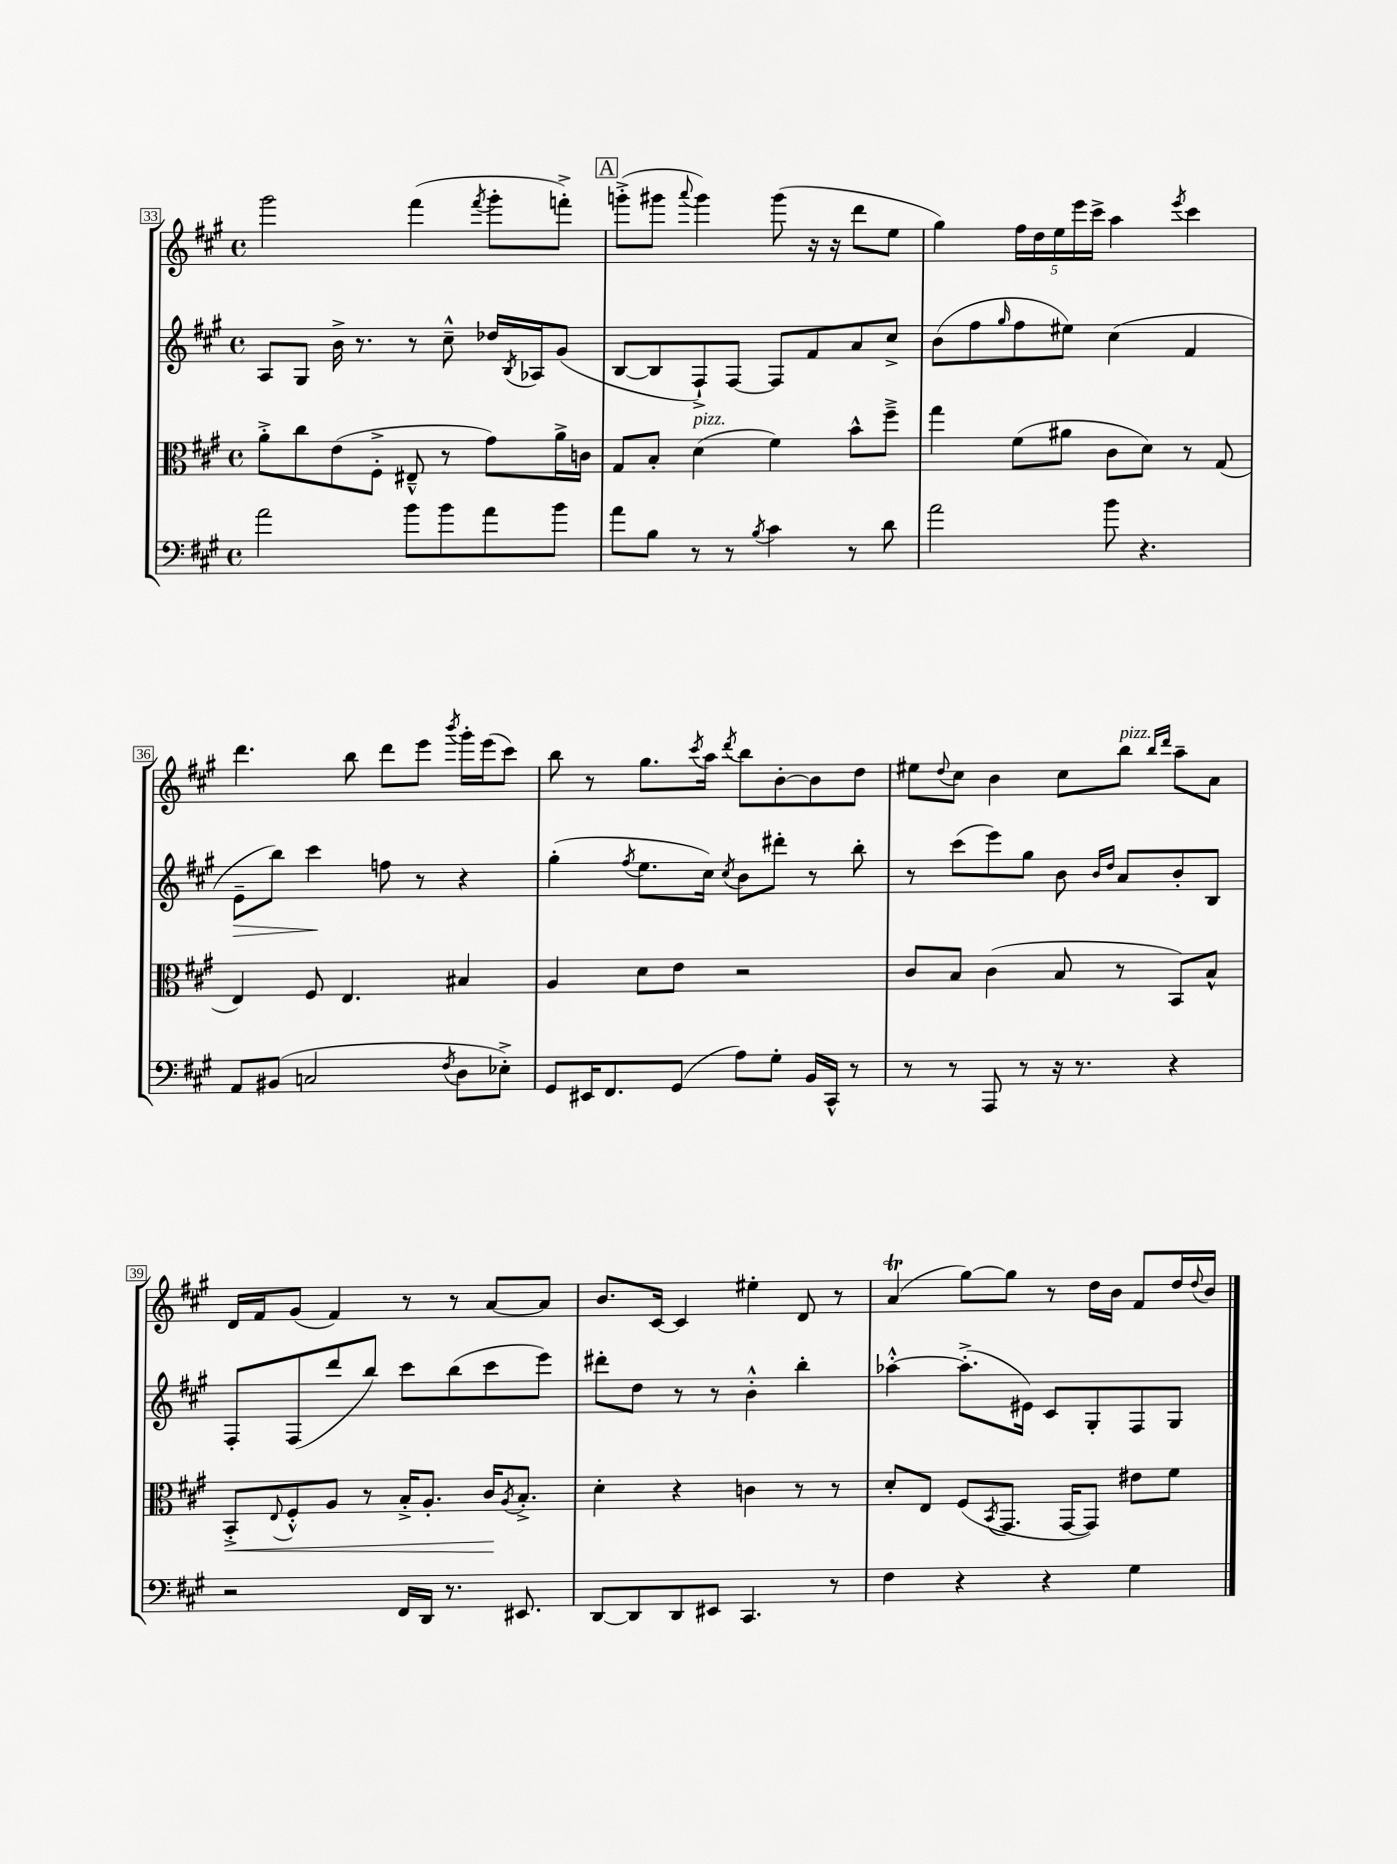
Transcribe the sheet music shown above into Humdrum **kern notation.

**kern	**kern	**dynam	**kern	**dynam	**kern
*part4	*part3	*part3	*part2	*part2	*part1
*staff4	*staff3	*staff3	*staff2	*staff2	*staff1
*clefF4	*clefC3	*	*clefG2	*	*clefG2
*k[f#c#g#]	*k[f#c#g#]	*	*k[f#c#g#]	*	*k[f#c#g#]
*M4/4	*M4/4	*	*M4/4	*	*M4/4
*met(c)	*met(c)	*	*met(c)	*	*met(c)
=33	=33	=33	=33	=33	=33
2a\	8a'^\L	.	8A/L	.	2ggg#\
.	8cc#\	.	8G#/J	.	.
.	(8e\	.	16b^\	.	.
.	.	.	8.r	.	.
.	8F#'^\J	.	.	.	.
8b\L	8E#X~^^/	.	8r	.	(4fff#\
8b\	8r	.	8cc#~^^\	.	.
.	.	.	.	.	8qfff#/
8a\	8g#\L)	.	16dd-X/LL	.	8ggg#'\L
.	.	.	8qB/	.	.
.	.	.	16A-X/J	.	.
8b\J	16a^\L	.	(8g#/J	.	8fffn'^\J)
.	16cn\JJ	.	.	.	.
!!LO:REH:place=s1:t=A
=34	=34	=34	=34	=34	=34
8a\L	8G#/L	.	[8B/L	.	(8gggn'^\L
8B\J	8B'/J	.	8B/]	.	8ggg#X\J
.	.	.	.	.	8qqaaa/
!	!LO:TX:a:i:t=pizz.	!	!	!	!
8r	(4d\	.	8F#`^/)	.	4ggg#\)
8r	.	.	[8F#/J	.	.
8qB/	.	.	.	.	.
4c#\	4f#\)	.	8F#/L]	.	(8ggg#\
.	.	.	8f#/	.	16r
.	.	.	.	.	16r
8r	8b^^\L	.	8a/	.	8ddd\L
8d\	8ff#~^\J	.	8cc#^/J	.	8ee\J
=35	=35	=35	=35	=35	=35
2a\	4gg#\	.	(8b\L	.	4gg#\)
.	.	.	8ff#\	.	.
.	.	.	16qqgg#/	.	.
.	(8f#\L	.	8ff#\	.	20ff#\LL
.	.	.	.	.	20dd\
.	.	.	.	.	20ee\
.	8a#X\J	.	8ee#X\J)	.	.
.	.	.	.	.	20eee\
.	.	.	.	.	20ccc#^\JJ
8b\	8c#\L	.	(4cc#\	.	4aa\
4.r	8d\J)	.	.	.	.
.	.	.	.	.	8qeee/
.	8r	.	4f#/	.	4ccc#\
.	(8G#/	.	.	.	.
!!LO:LB:g=z
=36	=36	=36	=36	=36	=36
!	!	!	!	!LO:HP:b	!
8AA/L	4E/)	.	8e~\L	>	4.ddd\
(8BB#X/J	.	.	8bb\J)	.	.
2Cn/	8F#/	.	4ccc#\	.	.
.	4.E/	.	.	.	8bb\
.	.	.	8ffn\	]	8ddd\L
.	.	.	8r	.	8eee\J
8qF#/	.	.	.	.	8qbbb/
8D\L	4B#X/	.	4r	.	16ggg#'\LL
.	.	.	.	.	(16eee\J
8E-X'^\J)	.	.	.	.	8ccc#\J)
=37	=37	=37	=37	=37	=37
8GG#/L	4A/	.	(4gg#'\	.	8bb\
16EE#X/K	.	.	.	.	8r
8.FF#/	.	.	.	.	.
.	.	.	8qff#/	.	.
.	8d\L	.	8.ee\L	.	8.gg#\L
(8GG#/J	8e\J	.	.	.	.
.	.	.	.	.	8qccc#/
.	.	.	16cc#\Jk)	.	16aa\Jk
.	.	.	8qcc#/	.	8qddd/
8A\L)	2r	.	8b\L	.	8bb\L
8G#'\J	.	.	8ddd#X'\J	.	[8b'\
16BB/LL	.	.	8r	.	8b\]
16CC#^^/JJ	.	.	.	.	.
8r	.	.	8bb'\	.	8dd\J
=38	=38	=38	=38	=38	=38
8r	8c#/L	.	8r	.	8ee#X\L
.	.	.	.	.	8qqdd/
8r	8B/J	.	(8ccc#\L	.	8cc#\J
8AAA/	(4c#\	.	8eee\)	.	4b\
8r	.	.	8gg#\J	.	.
16r	8B/	.	8b\	.	8cc#\L
8.r	.	.	.	.	.
.	.	.	16qqb/LL	.	.
.	.	.	16qqdd/JJ	.	.
!	!	!	!	!	!LO:TX:a:i:t=pizz.
.	8r	.	8a/L	.	8bb\J
.	.	.	.	.	16qqbb/LL
.	.	.	.	.	16qqddd/JJ
4r	8BB/L)	.	8b'/	.	8aa~\L
.	8B^^/J	.	8B/J	.	8a\J
!!LO:LB:g=z
=39	=39	=39	=39	=39	=39
!	!	!LO:HP:b	!	!	!
2r	8BB'^/L	<	8F#'/L	.	16d/LL
.	.	.	.	.	16f#/J
.	8qqE/	.	.	.	.
.	8F#'^^/	.	(8F#/	.	(8g#/J
.	8A/J	.	8ddd/	.	4f#/)
.	8r	.	8bb/J)	.	.
16FF#/LL	16B'^/KL	.	8ccc#\L	.	8r
16DD/JJ	8.A'/J	.	.	.	.
8.r	.	.	(8bb\	.	8r
.	16c#/KL	.	8ccc#\	.	[8a/L
.	8qA/	.	.	.	.
8.EE#X/	8.B'^/J	[	.	.	.
.	.	.	8eee\J)	.	8a/J]
=40	=40	=40	=40	=40	=40
[8DD/L	4d'\	.	8ddd#X'\L	.	8.b/L
8DD/]	.	.	8dd\J	.	.
.	.	.	.	.	[16c#/Jk
8DD/	4r	.	8r	.	4c#/]
8EE#X/J	.	.	8r	.	.
4.CC#/	4cn\	.	4b'^^\	.	4ee#X'\
.	8r	.	4bb'\	.	8d/
8r	8r	.	.	.	8r
=41	=41	=41	=41	=41	=41
4F#\	8d'/L	.	[4aa-X'^^\	.	(4aT/
.	8E/J	.	.	.	.
4r	(8F#/L	.	(8.aa-'^\L]	.	[8gg#\L)
.	8qBB/	.	.	.	.
.	8.GG#/J	.	.	.	8gg#\J]
.	.	.	16e#X\Jk)	.	.
4r	.	.	8c#/L	.	8r
.	[16GG#/KL	.	.	.	.
.	8GG#/J])	.	8G#'/	.	16dd\LL
.	.	.	.	.	16b\JJ
4G#\	8e#X\L	.	8F#/	.	8f#/L
.	8f#\J	.	8G#/J	.	16dd/L
.	.	.	.	.	8qqdd/
.	.	.	.	.	16b/JJ
==	==	==	==	==	==
*-	*-	*-	*-	*-	*-
